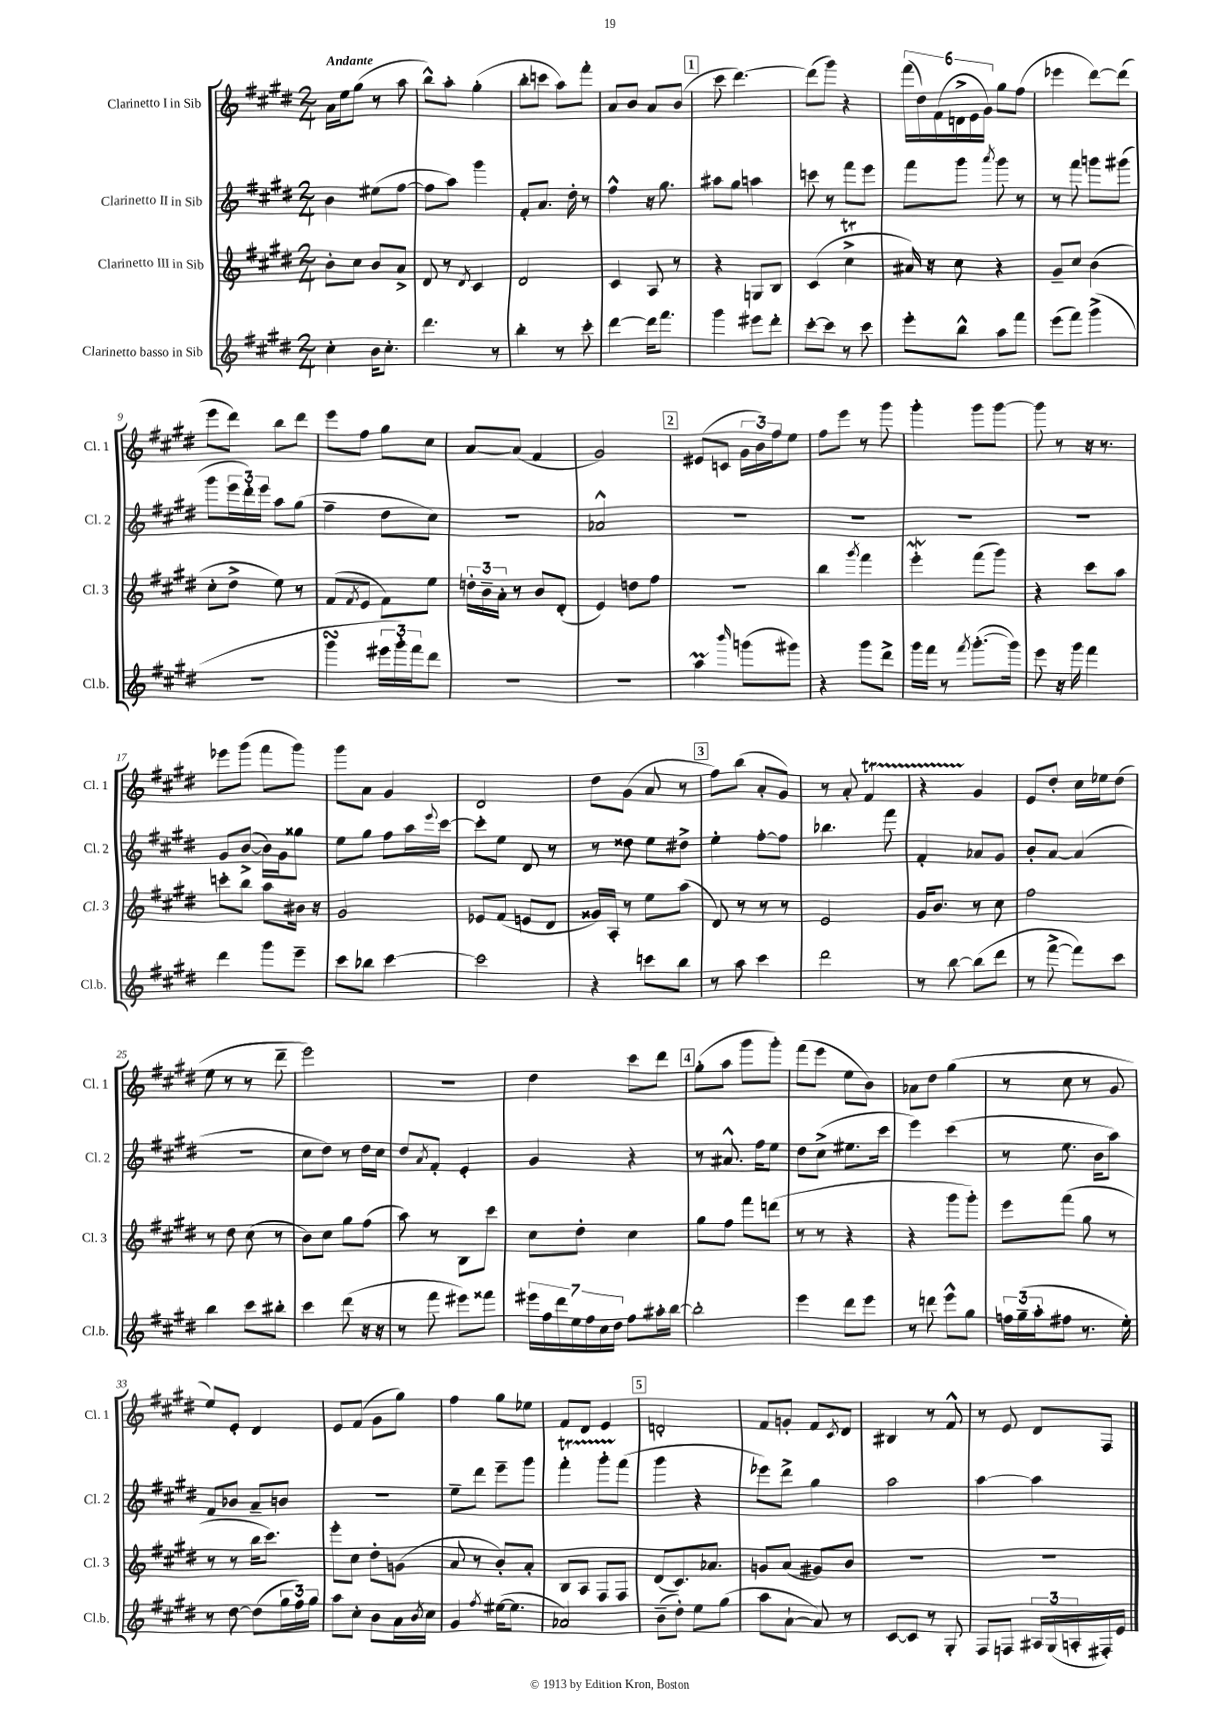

**kern	**kern	**kern	**kern
*part4	*part3	*part2	*part1
*staff4	*staff3	*staff2	*staff1
*I"Clarinetto basso in Sib	*I"Clarinetto III in Sib	*I"Clarinetto II in Sib	*I"Clarinetto I in Sib
*I'Cl.b.	*I'Cl. 3	*I'Cl. 2	*I'Cl. 1
*clefG2	*clefG2	*clefG2	*clefG2
*k[f#c#g#d#]	*k[f#c#g#d#]	*k[f#c#g#d#]	*k[f#c#g#d#]
*M2/4	*M2/4	*M2/4	*M2/4
=1	=1	=1	=1
!	!	!	!LO:TX:a:B:t=Andante
4cc#'\	8b'\L	4b\	16a\LL
.	.	.	16ee\J
.	8cc#\J	.	(8gg#\J
16b\KL	8b/L	(8ee#X\L	8r
8.cc#'\J	.	.	.
.	8a^/J	[8ff#\J	8aa\
=2	=2	=2	=2
4.ddd#\	8d#/	8ff#\L]	8bb^^\L)
.	8r	8aa\J)	8aa'\J
.	8qd#/	.	.
.	4c#/	4ggg#\	(4gg#'\
8r	.	.	.
=3	=3	=3	=3
4bb'\	2d#/	8f#'/L	8bb'\L
.	.	8.a/J	8cccn\J
8r	.	.	8aa\L)
.	.	16dd#'\	.
8ccc#'\	.	8r	8fff#'\J
=4	=4	=4	=4
[4ddd#\	4c#/	4ff#^^\	8a/L
.	.	.	8b/J
16ddd#\KL]	8A/	16r	8a/L
8.fff#\J	.	8.gg#\	.
.	8r	.	(8b/J
!!LO:REH:place=s1:t=1
=5	=5	=5	=5
4ggg#\	4r	8aa#X\L	8ccc#\
.	.	8gg#\J	[4.ddd#\)
8eee#X\L	8Gn/L	4aan\	.
8ddd#'\J	8B/J	.	.
=6	=6	=6	=6
[8ccc#'\L	(4c#/	8cccn\	(8ddd#\L]
8ccc#\J]	.	8r	8ggg#\J)
8r	4cc#T^\	8fff#\L	4r
8ccc#\	.	8eee\J	.
=7	=7	=7	=7
8eee'\L	16a#X/)	8fff#\L	(24fff#\LL
.	.	.	24dd#\)
.	16r	.	.
.	.	.	(24f#\
8bb^^\J	8cc#\	8ggg#\J	24dn^\
.	.	.	24e\
.	.	.	24g#\JJ)
.	.	8qaaa/	.
8aa\L	4r	8ggg#\	8gg#\L
8fff#\J	.	8r	(8ff#\J
=8	=8	=8	=8
(8eee\L	8g#~/L	8r	4eee-X\
8fff#\J)	8cc#/J	8fff#\	.
(4ggg#^\	(4b\	8gggn\L	[8ddd#\L)
.	.	(8ggg#X\J	(8ddd#\J]
!!LO:LB:g=z
=9	=9	=9	=9
2r	8cc#'\L	8ggg#\L	8eee\L
.	8dd#^\J	24eee\L	8ddd#\J)
.	.	24ddd#'\)	.
.	.	24eee\JJ	.
.	8ee\)	8aa\L	8bb\L
.	8r	(8gg#\J	8ddd#\J
=10	=10	=10	=10
4ggg#sSsS\	(8f#/L	4ff#~\	8eee\L
.	8qf#/	.	.
.	8e/J	.	8ff#\J
24eee#X\LL	8f#\L)	8dd#\L	8gg#\L
24ggg#'\)	.	.	.
24fff#\J	.	.	.
8ddd#\J	8ee\J	8cc#\J)	8cc#\J
=11	=11	=11	=11
2r	24ddn'\LL	2r	[8a/L
.	24b~\	.	.
.	24a'\JJ	.	.
.	8r	.	(8a/J]
.	8b/L	.	4f#/
.	(8d#'/J	.	.
=12	=12	=12	=12
2r	4e/)	2a-X^^/	2g#/)
.	8ddn\L	.	.
.	8ff#\J	.	.
!!LO:REH:place=s1:t=2
=13	=13	=13	=13
4aaM\	2r	2r	(8e#X/L
.	.	.	8cn/J
16qqbbb/	.	.	.
(8gggn\L	.	.	24g#\LL
.	.	.	24b\)
.	.	.	24ff#\J
8ggg#X\J)	.	.	8ee\J
=14	=14	=14	=14
4r	4bb\	2r	8ff#\L
.	.	.	8eee\J
.	8qggg#/	.	.
8ggg#\L	4fff#\	.	8r
8ddd#^\J	.	.	8ggg#\
=15	=15	=15	=15
16ggg#\LL	4eeew'\	2r	4ggg#'\
16fff#\JJ	.	.	.
8r	.	.	.
8qfff#/	.	.	.
([8.ggg#'\L	(8fff#\L	.	8ggg#\L
.	8ggg#\J)	.	[8ggg#\J
16ggg#\Jk])	.	.	.
=16	=16	=16	=16
8eee\	4r	2r	8ggg#\]
16r	.	.	8r
16ggg#\	.	.	.
4fff#\	8ccc#\L	.	16r
.	.	.	8.r
.	8aa\J	.	.
!!LO:LB:g=z
=17	=17	=17	=17
4ddd#\	8cccn'\L	8g#/L	8eee-X\L
.	8bb\J	([8b^/J	(8ggg#\J
8ggg#\L	8aa\L	16b\LL])	8fff#\L
.	.	16g#\J	.
8eee~\J	16b#X\Jk	8gg##X\J	8ggg#\J)
.	16r	.	.
=18	=18	=18	=18
8ccc#\L	2g#/	8ee\L	8ggg#\L
8bb-X\J	.	8gg#\J	8a\J
[4ccc#\	.	8ff#\L	4g#/
.	.	16aa\L	.
.	.	8qqeee/	.
.	.	[16ccc#\JJ	.
=19	=19	=19	=19
2ccc#\]	8e-X/L	8ccc#'\L]	2d#/
.	(8f#/J	8ee\J	.
.	8en/L	8d#/	.
.	8d#/J	8r	.
=20	=20	=20	=20
4r	16g##X/LL)	8r	8dd#\L
.	16A'/JJ	.	.
.	8r	8dd##X\	(8g#\J
8cccn\L	8ee\L	8ee\L	8a/
8bb\J	(8aa\J	8dd#X^\J	8r
!!LO:REH:place=s1:t=3
=21	=21	=21	=21
8r	8d#/)	4ee'\	8ff#\L)
8aa\	8r	.	(8bb\J
4ccc#\	8r	[8ff#'\L	8a'/L
.	8r	8ff#\J]	8g#/J)
=22	=22	=22	=22
2ddd#\	2e/	4.bb-X\	8r
.	.	.	8a'/
.	.	.	4f#T/
.	.	8fff#\	.
=23	=23	=23	=23
8r	16g#/KL	4f#'/	4r
.	8.b/J	.	.
[8bb\	.	.	.
(8bb\L]	8r	8a-X/L	4g#/
8ddd#\J	8cc#\	8g#/J	.
=24	=24	=24	=24
8r	2ff#\	8b'/L	8e/L
[8fff#^\	.	[8a/J	8dd#'/J
8fff#\L])	.	(4a/]	16cc#\LL
.	.	.	16ee-X\J
8ccc#\J	.	.	(8dd#\J
!!LO:LB:g=z
=25	=25	=25	=25
4bb\	8r	2r	8ee\
.	8dd#\	.	8r
8ccc#\L	(8cc#\	.	8r
8bb#X'\J	8r	.	8ddd#~\
=26	=26	=26	=26
4ccc#\	8b\L)	8cc#\L	2eee\)
.	8cc#\J	8dd#\J)	.
(8ddd#\	8gg#\L	8r	.
16r	(8ff#\J	16dd#\LL	.
16r	.	16cc#\JJ	.
=27	=27	=27	=27
8r	8aa\)	8dd#/L	2r
.	.	8qa/	.
8fff#\	8r	8f#'/J	.
8eee#X\L)	8B\L	4e'/	.
8fff##X\J	8ccc#\J	.	.
=28	=28	=28	=28
28eee#X\LL	8cc#\L	4g#/	4dd#\
28ff#\	.	.	.
28ddd#\	.	.	.
28ee\	.	.	.
.	8dd#'\J	.	.
28ff#\	.	.	.
28cc#\	.	.	.
28dd#\JJ	.	.	.
8ff#\L	4cc#\	4r	8ccc#\L
16aa#X'\L	.	.	8ddd#\J
[16bb\JJ	.	.	.
!!LO:REH:place=s1:t=4
=29	=29	=29	=29
2bb'\]	8gg#\L	8r	(8gg#'\L
.	8ff#\J	8.a#X^^/	8aa\J
.	8fff#\L	.	8ggg#\L
.	.	16ff#\KL	.
.	(8dddn\J	8ee\J	8ggg#'\J)
=30	=30	=30	=30
4eee\	8r	8dd#\L	(8fff#\L
.	8r	(8cc#^\J	8eee\J
8ddd#\L	4r	8.ee#X\L	8ee\L
8eee\J	.	.	8b\J)
.	.	16ccc#\Jk	.
=31	=31	=31	=31
8r	4r	4eee\)	8a-X\L
8dddn\	.	.	8dd#\J
8eee^^\L	8ggg#\L	(4ccc#\	(4gg#\
8gg#\J	8ggg#'\J)	.	.
=32	=32	=32	=32
24ffn\LL	8eee\L	8r	8r
(24gg#~\	.	.	.
24aa'\J	.	.	.
8ff#X\J	(8fff#\J	8.ee\	8cc#\
8.r	8gg#\	.	8r
.	.	16b\KL	.
.	8r	8aa\J)	8g#/
16ee'\)	.	.	.
!!LO:LB:g=z
=33	=33	=33	=33
8r	8r	8f#/L	8ee/L)
[8dd#\	8r	8b-X/J	8e'/J
(8dd#\L]	16bb\KL	8a~/L	4d#/
.	8.ccc#\J)	.	.
24gg#\L	.	8bn/J	.
24ff#\)	.	.	.
24gg#\JJ	.	.	.
=34	=34	=34	=34
8aa\L	8eee'\L	2r	8e/L
8cc#'\J	8cc#\J	.	(8f#/J
8b\L	8dd#'\L	.	8g#\L
16a\L	(8gn\J	.	8gg#\J)
8qb/	.	.	.
16cc#\JJ	.	.	.
=35	=35	=35	=35
4g#/	8a/	8ee~\L	4ff#\
.	8r	8ddd#\J	.
8qff#/	.	.	.
([16ee#X\KL	8b'/L)	8eee~\L	8gg#\L
8.ee#\J]	.	.	.
.	8a'/J	8ggg#\J	8ee-X\J
=36	=36	=36	=36
2a-X/)	8B/L	4fff#T'\	8f#/L
.	8A/J	.	8d#/J
.	8F#/L	8ggg#TTT'\L	4e/
.	8F#/J	(8fff#\J	.
!!LO:REH:place=s1:t=5
=37	=37	=37	=37
(8b~\L	(8d#/L	4ggg#\	2dn'/
8dd#'\J)	8.c#/)	.	.
8ee\L	.	4r	.
.	8.a-X/J	.	.
(8gg#\J	.	.	.
=38	=38	=38	=38
8aa\L	8gn/L	8eee-X\L)	8f#/L
[8a`\J	(8a/J	8ddd#^\J	8gn'/J
8a/])	8g#X/L)	4gg#\	8f#/L
.	.	.	8qc#/
8r	8b/J	.	8d#/J
=39	=39	=39	=39
[8c#/L	2r	2aa\	4B#X/
8c#/J]	.	.	.
8r	.	.	8r
8G#'/	.	.	8f#^^/
=40	=40	=40	=40
8F#/L	2r	[4aa\	8r
8Fn/J	.	.	8e/
24A#X/LL	.	4aa\]	8d#/L
(24G#/	.	.	.
24An'/	.	.	.
16F#X'/)	.	.	8F#/J
16e/JJ	.	.	.
==	==	==	==
*-	*-	*-	*-
